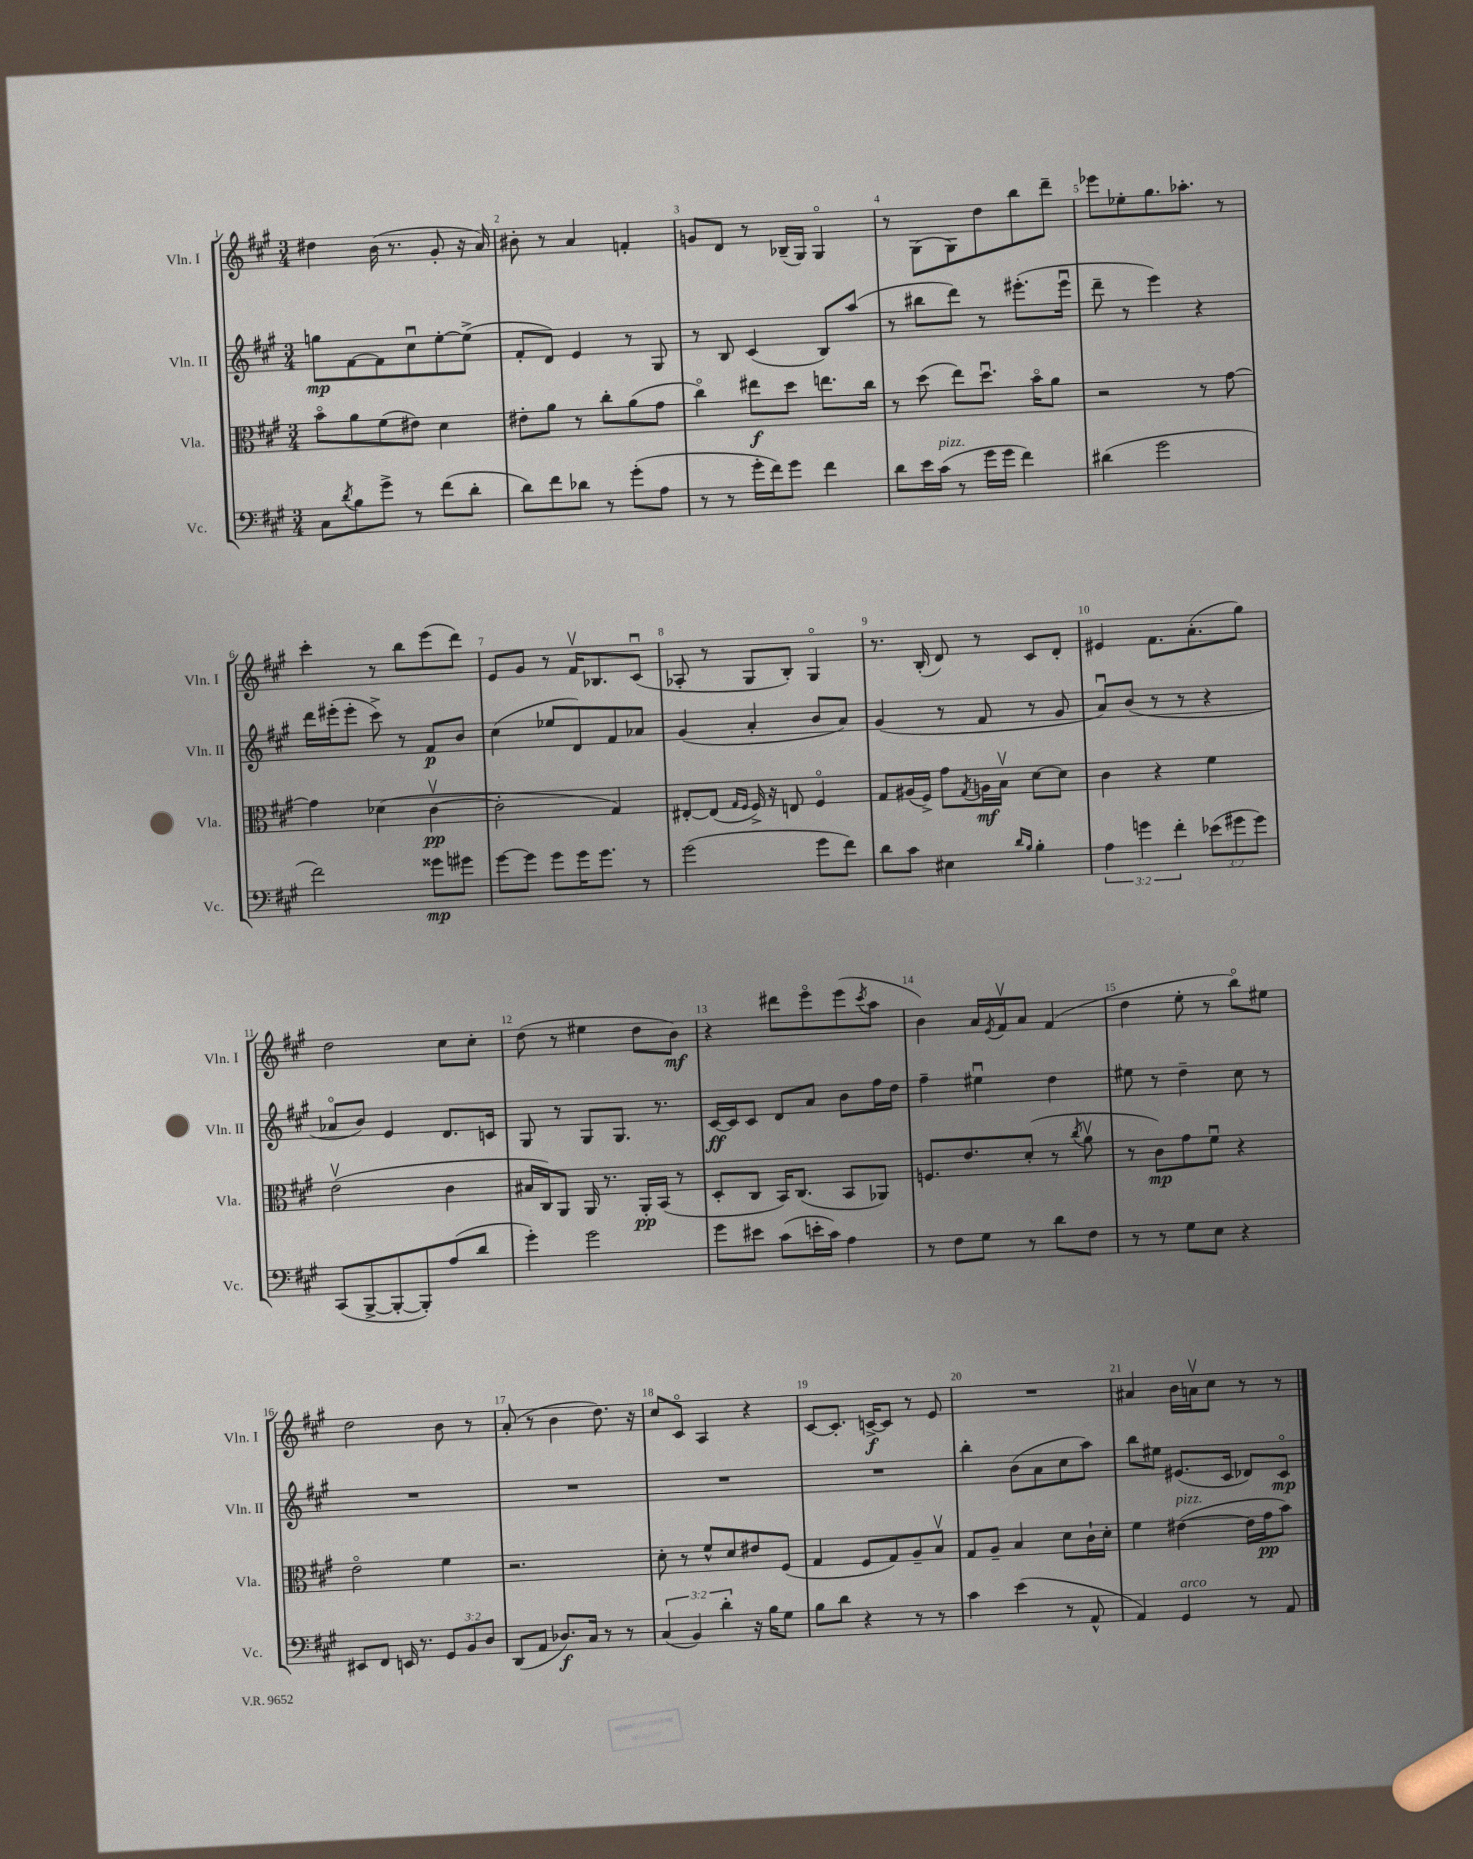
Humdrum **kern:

**kern	**dynam	**kern	**dynam	**kern	**dynam	**kern	**dynam
*part4	*part4	*part3	*part3	*part2	*part2	*part1	*part1
*staff4	*staff4	*staff3	*staff3	*staff2	*staff2	*staff1	*staff1
*I"Vc.	*	*I"Vla.	*	*I"Vln. II	*	*I"Vln. I	*
*I'Vc.	*	*I'Vla.	*	*I'Vln. II	*	*I'Vln. I	*
*clefF4	*	*clefC3	*	*clefG2	*	*clefG2	*
*k[f#c#g#]	*	*k[f#c#g#]	*	*k[f#c#g#]	*	*k[f#c#g#]	*
*M3/4	*	*M3/4	*	*M3/4	*	*M3/4	*
=1	=1	=1	=1	=1	=1	=1	=1
8C#\L	.	8b\L	.	8ggn\L	mp	4dd#X\	.
8qd/	.	.	.	.	.	.	.
8B\	.	8a\	.	[8f#\	.	.	.
8g#^\J	.	(8f#\	.	8f#\]	.	(16b\	.
.	.	.	.	.	.	8.r	.
8r	.	8e#X\J)	.	8cc#u\	.	.	.
(8f#\L	.	4d\	.	[8ee'\	.	8g#'/	.
8d'\J	.	.	.	(8ee^\J]	.	16r	.
.	.	.	.	.	.	16a/)	.
=2	=2	=2	=2	=2	=2	=2	=2
8d\L)	.	8e#X'\L	.	8f#'/L	.	8b#X'\	.
8f#\	.	8a\J	.	8d/J)	.	8r	.
8d-X\J	.	8r	.	4e/	.	4a/	.
8r	.	8cc#'\L	.	.	.	.	.
(8g#'\L	.	(8a\	.	8r	.	4fn'/	.
8A\J	.	8g#\J	.	8G#/	.	.	.
=3	=3	=3	=3	=3	=3	=3	=3
8r	.	4cc#\)	.	8r	.	8gn/L	.
8r	.	.	.	8B/	.	8d/J	.
16g#'\LL	.	8ee#X\L	f	(4c#/	.	8r	.
16f#\J)	.	.	.	.	.	.	.
8g#\J	.	8dd\J	.	.	.	(16B-X~/LL	.
.	.	.	.	.	.	16G#/JJ)	.
4f#\	.	8.een\L	.	8B/L)	.	4G#/	.
.	.	.	.	(8aa/J	.	.	.
.	.	16cc#\Jk	.	.	.	.	.
=4	=4	=4	=4	=4	=4	=4	=4
8d\L	.	8r	.	8r	.	8r	.
16e\L	.	(8dd\	.	8bb#X\L	.	(8G#\L	.
!LO:TX:a:i:t=pizz.	!	!	!	!	!	!	!
(16c#\JJ	.	.	.	.	.	.	.
8r	.	8ee\L)	.	8ddd\J)	.	8G#\)	.
16g#\LL	.	8.ddu\J	.	8r	.	8dd\	.
16g#\JJ	.	.	.	.	.	.	.
4f#\)	.	.	.	(8.eee#X'\L	.	8bb\	.
.	.	16b\KL	.	.	.	.	.
.	.	8a\J	.	.	.	8ddd~\J	.
.	.	.	.	16eee#u\Jk	.	.	.
=5	=5	=5	=5	=5	=5	=5	=5
(4d#X\	.	2r	.	8ddd~\	.	8eee-X\L	.
.	.	.	.	8r	.	8ee-X'\	.
2g#\	.	.	.	4eee\)	.	8.gg#\	.
.	.	.	.	.	.	8.aa-X'\J	.
.	.	8r	.	4r	.	.	.
.	.	[8g#\	.	.	.	8r	.
!!LO:LB:g=z
=6	=6	=6	=6	=6	=6	=6	=6
2f#\)	.	4g#\]	.	16ddd\LL	.	4ccc#'\	.
.	.	.	.	(16eee#X'\J	.	.	.
.	.	.	.	8eee#'\J	.	.	.
.	.	(4d-X\	.	8ccc#^\)	.	8r	.
.	.	.	.	8r	.	8bb\L	.
8g##X\L	mp	[4c#v\	pp	8f#/L	p	(8eee\	.
8g#X\J	.	.	.	8b/J	.	8ddd\J)	.
=7	=7	=7	=7	=7	=7	=7	=7
[8g#\L	.	2c#'\]	.	(4cc#\	.	8e/L	.
8g#\J]	.	.	.	.	.	8g#/J	.
8g#\L	.	.	.	8ee-X/L	.	8r	.
16g#\K	.	.	.	8d/)	.	16f#v/KL	.
8.g#\J	.	.	.	.	.	8.B-X/	.
.	.	4G#/)	.	8f#/	.	.	.
8r	.	.	.	8a-X/J	.	(8c#u/J	.
=8	=8	=8	=8	=8	=8	=8	=8
(2g#\	.	[8E#X'/L	.	(4g#/	.	8A-X'/	.
.	.	(8E#/J]	.	.	.	8r	.
.	.	16qqG#/LL	.	.	.	.	.
.	.	16qqF#/JJ	.	.	.	.	.
.	.	16F#^/)	.	4a'/	.	8G#/L	.
.	.	16r	.	.	.	.	.
.	.	8En/	.	.	.	8B'/J)	.
8g#\L	.	4F#/	.	8b/L	.	4G#/	.
8f#\J)	.	.	.	8a/J)	.	.	.
=9	=9	=9	=9	=9	=9	=9	=9
8d\L	.	8G#/L	.	(4g#/	.	8.r	.
8c#\J	.	(16A#X/L	.	.	.	.	.
.	.	16F#^/JJ)	.	.	.	(16B'/	.
4E#X\	.	8g#\L	.	8r	.	8d/)	.
.	.	8qG#/	.	.	.	.	.
.	.	16An\L	mf	8f#/	.	8r	.
.	.	16Bv\JJ	.	.	.	.	.
16qqd/LL	.	.	.	.	.	.	.
16qqB/JJ	.	.	.	.	.	.	.
4B'\	.	[8d\L	.	8r	.	8c#/L	.
.	.	8d\J]	.	8g#/	.	8d'/J	.
=10	=10	=10	=10	=10	=10	=10	=10
6A\	.	4c#\	.	8au/L)	.	4e#X/	.
.	.	.	.	(8b/J	.	.	.
6gn\	.	.	.	.	.	.	.
.	.	4r	.	8r	.	8.f#\L	.
6f#'\	.	.	.	.	.	.	.
.	.	.	.	8r	.	.	.
.	.	.	.	.	.	(8.a'\	.
(12e-X\L	.	4f#\	.	4r	.	.	.
12g#X\	.	.	.	.	.	.	.
.	.	.	.	.	.	8gg#\J)	.
12g#\J)	.	.	.	.	.	.	.
!!LO:LB:g=z
=11	=11	=11	=11	=11	=11	=11	=11
(8CC#/L	.	(2ev\	.	8a-X/L	.	2dd\	.
[8BBB^/	.	.	.	8b/J)	.	.	.
8BBB'/_	.	.	.	4e/	.	.	.
8BBB'/])	.	.	.	.	.	.	.
(8A/	.	4c#\	.	8.d/L	.	8cc#\L	.
8d/J	.	.	.	.	.	8cc#'\J	.
.	.	.	.	16cn/Jk	.	.	.
=12	=12	=12	=12	=12	=12	=12	=12
4g#'\)	.	16B#X/LL	.	8G#/	.	(8dd\	.
.	.	16C#/J)	.	.	.	.	.
.	.	8AA/J	.	8r	.	8r	.
2g#\	.	16AA/	.	8G#/L	.	4ee#X\	.
.	.	8.r	.	.	.	.	.
.	.	.	.	8.G#/J	.	.	.
.	.	16AA'/LL	pp	.	.	8dd\L	.
.	.	(16BB/JJ	.	8.r	.	.	.
.	.	8r	.	.	.	8b\J)	mf
=13	=13	=13	=13	=13	=13	=13	=13
8g#\L	.	8D'/L	.	[16c#/LL	ff	4r	.
.	.	.	.	16c#/J]	.	.	.
8e#X\J	.	8C#/J	.	8c#/J	.	.	.
(8c#\L	.	16BB/KL)	.	8d/L	.	8ddd#X\L	.
.	.	(8.C#/J	.	.	.	.	.
16en'\L	.	.	.	8a/J	.	8eee\	.
16c#\JJ)	.	.	.	.	.	.	.
4A\	.	8BB/L	.	8b\L	.	(8eee\	.
.	.	.	.	.	.	8qccc#/	.
.	.	8AA-X/J)	.	16ff#\L	.	8aa\J	.
.	.	.	.	16dd\JJ	.	.	.
=14	=14	=14	=14	=14	=14	=14	=14
8r	.	8.Fn/L	.	4ff#~\	.	4b\)	.
8F#\L	.	.	.	.	.	.	.
.	.	8.e/	.	.	.	.	.
8G#\J	.	.	.	4ee#Xu\	.	16a/LL	.
.	.	.	.	.	.	8qe/	.
.	.	.	.	.	.	16f#v/J	.
8r	.	(8d'/J	.	.	.	8a/J	.
8d\L	.	8r	.	4dd\	.	(4f#/	.
.	.	8qcc#/	.	.	.	.	.
8F#\J	.	8av\	.	.	.	.	.
=15	=15	=15	=15	=15	=15	=15	=15
8r	.	8r	.	8ee#X\	.	4dd\	.
8r	.	8c#\L)	mp	8r	.	.	.
8G#\L	.	8g#\	.	4dd~\	.	8ee'\	.
8E\J	.	8f#u\J	.	.	.	8r	.
4r	.	4r	.	8cc#\	.	8bb\L)	.
.	.	.	.	8r	.	8ee#X\J	.
!!LO:LB:g=z
=16	=16	=16	=16	=16	=16	=16	=16
8EE#X/L	.	2e\	.	2.r	.	2dd\	.
8FF#/J	.	.	.	.	.	.	.
16EEn/	.	.	.	.	.	.	.
8.r	.	.	.	.	.	.	.
12GG#/L	.	4f#\	.	.	.	8b\	.
12BB/	.	.	.	.	.	.	.
.	.	.	.	.	.	8r	.
12D/J	.	.	.	.	.	.	.
=17	=17	=17	=17	=17	=17	=17	=17
(8DD/L	.	2.r	.	2.r	.	(8a'/	.
8AA/J	.	.	.	.	.	8r	.
8.D-X/L)	f	.	.	.	.	4b\	.
16C#/Jk	.	.	.	.	.	.	.
8r	.	.	.	.	.	8.dd\)	.
8r	.	.	.	.	.	.	.
.	.	.	.	.	.	16r	.
=18	=18	=18	=18	=18	=18	=18	=18
(6C#/	.	8d'\	.	2.r	.	8cc#/L	.
.	.	8r	.	.	.	8c#/J	.
6BB/)	.	.	.	.	.	.	.
.	.	8f#^^/L	.	.	.	4A/	.
6d'\	.	.	.	.	.	.	.
.	.	8d/	.	.	.	.	.
16r	.	8e#X/	.	.	.	4r	.
16B\KL	.	.	.	.	.	.	.
8G#\J	.	(8F#/J	.	.	.	.	.
=19	=19	=19	=19	=19	=19	=19	=19
8B\L	.	4G#/	.	2.r	.	[8c#/L	.
8d\J	.	.	.	.	.	8.c#'/J]	.
4r	.	8F#/L	.	.	.	.	.
.	.	.	.	.	.	[16cn^/KL	f
.	.	8G#/)	.	.	.	8c/J]	.
8r	.	8A~/	.	.	.	8r	.
8r	.	8Bv/J	.	.	.	8e/	.
=20	=20	=20	=20	=20	=20	=20	=20
4c#\	.	8G#/L	.	4bb'\	.	2.r	.
.	.	8A~/J	.	.	.	.	.
(4e\	.	4B/	.	(8b\L	.	.	.
.	.	.	.	8a\	.	.	.
8r	.	8d\L	.	8cc#\	.	.	.
8AA^^/	.	16c#`\L	.	8aa\J)	.	.	.
.	.	16d'\JJ	.	.	.	.	.
=21	=21	=21	=21	=21	=21	=21	=21
4AA/)	.	4f#\	.	8bb\L	.	4a#X/	.
.	.	.	.	8ee#X\J	.	.	.
!	!	!LO:TX:a:i:t=pizz.	!	!	!	!	!
!LO:TX:a:i:t=arco	!	!	!	!	!	!	!
4GG#/	.	([4e#X\	.	(8.e#X/L	.	16b\LL	.
.	.	.	.	.	.	16anv\J	.
.	.	.	.	.	.	8cc#\J	.
.	.	.	.	16c#/Jk	.	.	.
8r	.	16e#\LL]	.	8d-X/L)	.	8r	.
.	.	16g#\J	pp	.	.	.	.
8AA/	.	8b\J)	.	8c#/J	mp	8r	.
==	==	==	==	==	==	==	==
*-	*-	*-	*-	*-	*-	*-	*-
